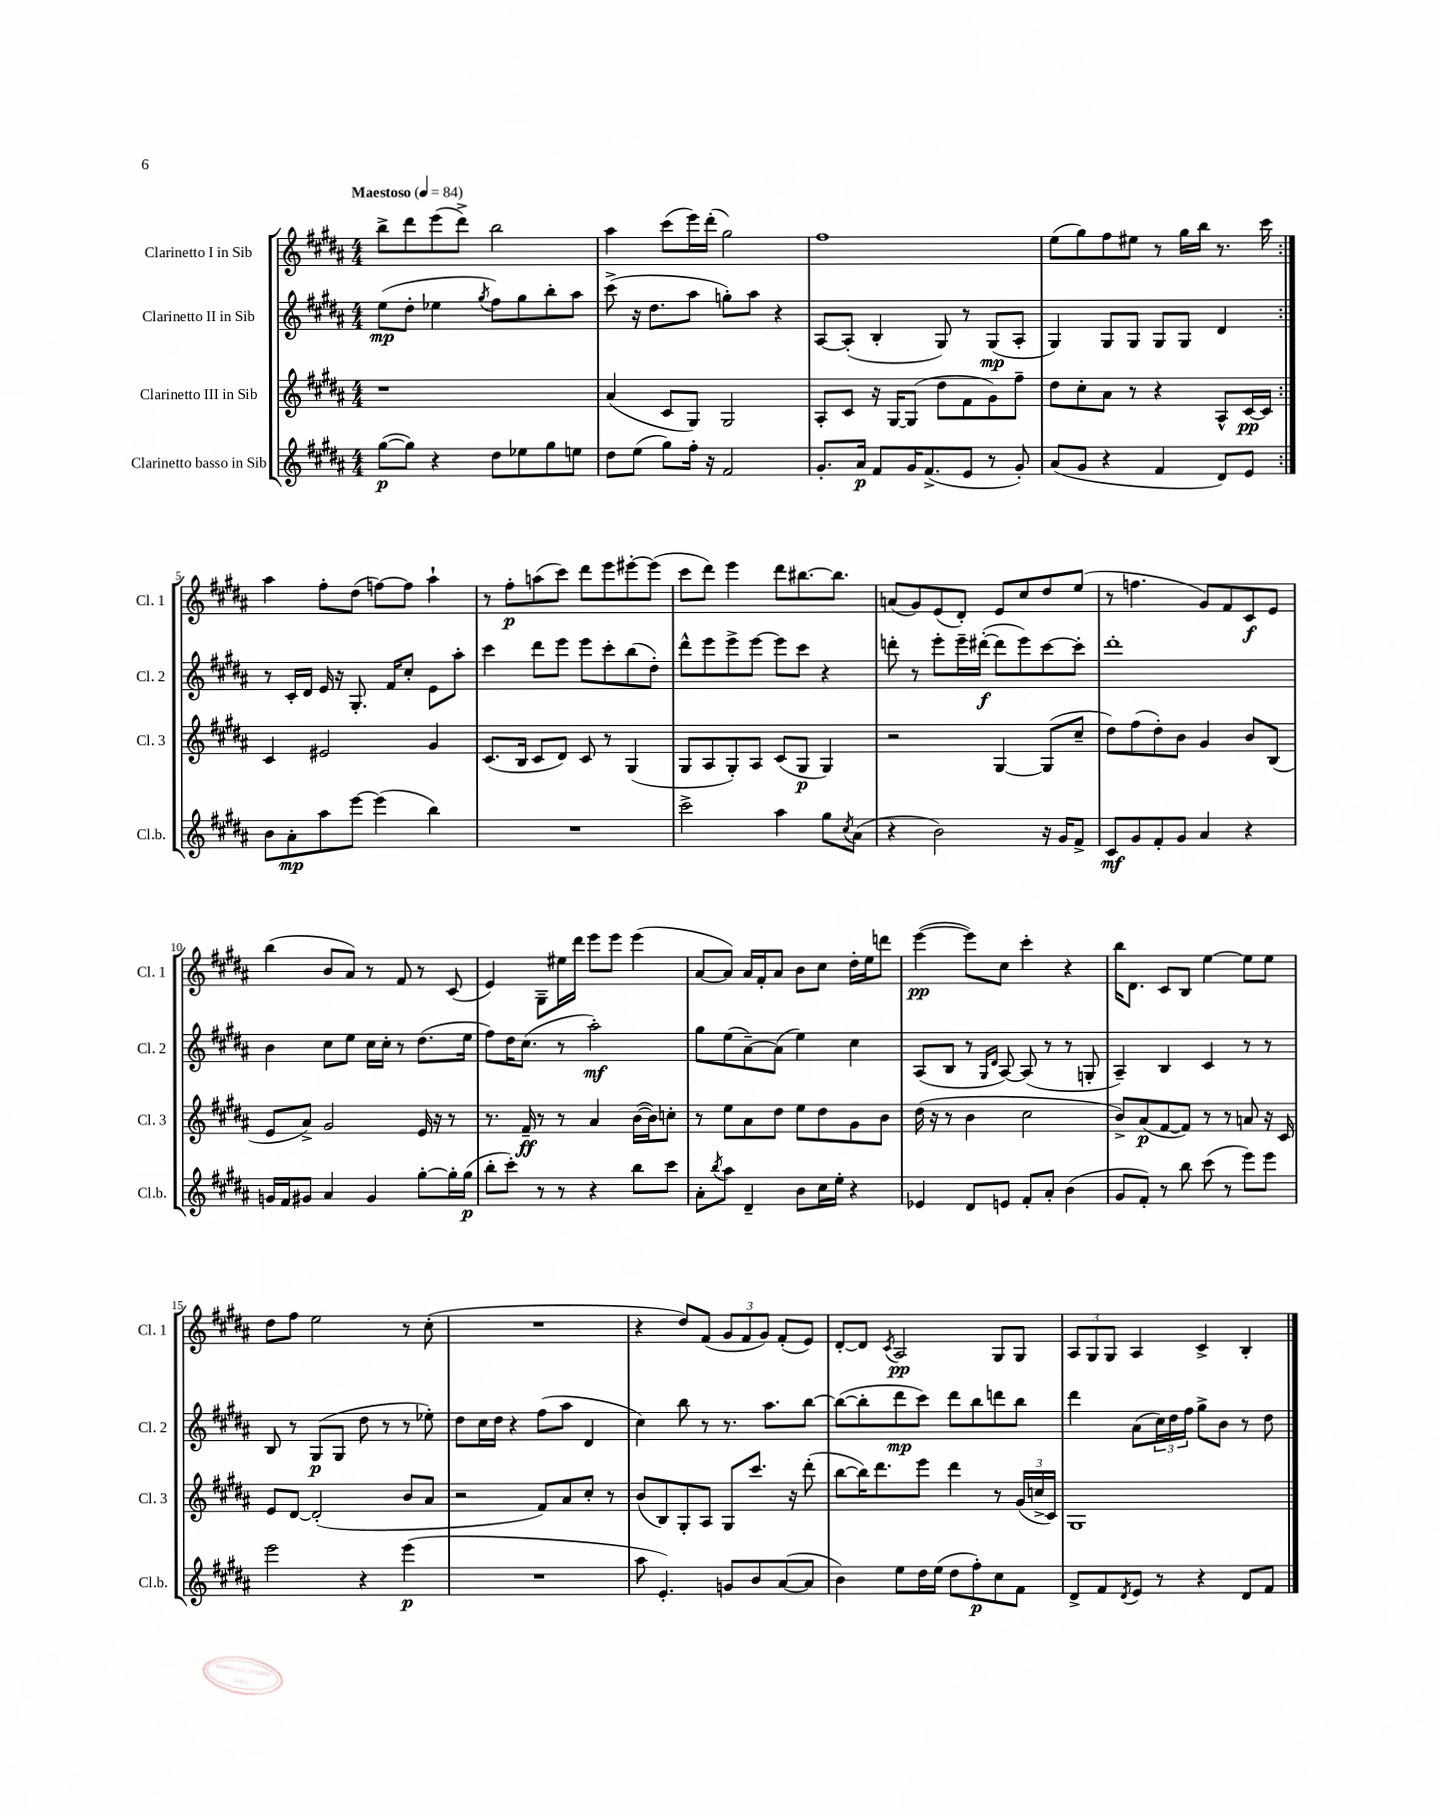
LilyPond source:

<<
\new StaffGroup <<
\new Staff = "s0" \with { instrumentName = "Clarinetto I in Sib" shortInstrumentName = "Cl. 1" } {
    \clef treble \key b \major \numericTimeSignature \time 4/4 \tempo "Maestoso" 4 = 84
    \repeat volta 2 { b''8-> dis'''8 e'''8( dis'''8->) b''2 |
    ais''4 cis'''8( e'''16) dis'''16-.( gis''2) |
    fis''1 |
    e''8( gis''8) fis''8 eis''8 r8 gis''16 b''16 r8. cis'''16 | }
    ais''4 fis''8-. dis''8( f''8~) f''8 ais''4-! |
    r8 fis''8-.\p a''8( cis'''8) dis'''8 e'''8 eis'''8~-. eis'''8( |
    cis'''8 dis'''8) e'''4 dis'''8 bis''8.~ bis''8. |
    a'8( gis'8) e'8( dis'8-.) e'8 cis''8 dis''8 e''8( |
    r8 f''4. gis'8) fis'8 cis'8\f e'8 |
    b''4( b'8 ais'8) r8 fis'8 r8 cis'8( |
    e'4) gis8-- eis''16 dis'''16 e'''8 e'''8 e'''4( |
    ais'8~ ais'8) ais'16 fis'16-. ais'8 b'8 cis''8 dis''16-. e''16 d'''8 |
    e'''4~\pp( e'''8) cis''8 cis'''4-. r4 |
    b''16 dis'8. cis'8 b8 e''4~ e''8 e''8 |
    dis''8 fis''8 e''2 r8 cis''8-.( |
    R1 |
    r4 dis''8) fis'8( \tuplet 3/2 { gis'8 fis'8 gis'8) } fis'8-.( e'8) |
    dis'8~-. dis'8 \acciaccatura { cis'8 } ais2\pp gis8 gis8 |
    \tuplet 3/2 { ais8 gis8 gis8 } ais4 cis'4-> b4-. \bar "|." |
}
\new Staff = "s1" \with { instrumentName = "Clarinetto II in Sib" shortInstrumentName = "Cl. 2" } {
    \clef treble \key b \major \numericTimeSignature \time 4/4
    \repeat volta 2 { e''8\mp( dis''8-. ees''4 \acciaccatura { gis''8 } fis''8) gis''8 b''8-. ais''8 |
    cis'''8->( r16 dis''8. ais''8 g''8-.) ais''8 r4 |
    ais8~ ais8-.( b4-. gis8) r8 gis8\mp( ais8-. |
    gis4) gis8 gis8 gis8 gis8 dis'4 | }
    r8 cis'16-. dis'16 e'16 r16 gis8.-. fis'16 cis''8-. e'8 ais''8-. |
    cis'''4 dis'''8 e'''8 e'''8 cis'''8-. b''8( dis''8-.) |
    dis'''8-^ e'''8 e'''8-> e'''8~ e'''8 cis'''8 r4 |
    d'''8-. r8 e'''8-. e'''16-- dis'''16~-.\f( dis'''8 e'''8) cis'''8~ cis'''8-. |
    dis'''1-. |
    b'4 cis''8 e''8 cis''16 cis''16-. r8 dis''8.( e''16 |
    fis''8) dis''16 cis''8.( r8 ais''2-.\mf) |
    gis''8 e''8( ais'8~--) ais'8( e''4) cis''4 |
    ais8( b8 r8 \grace { gis16 dis'16 } ais8~) ais8( r8 r8 g8-. |
    ais4--) b4 cis'4 r8 r8 |
    b8 r8 gis8\p( gis8 dis''8 r8 r8 ees''8-.) |
    dis''8 cis''16 dis''16 r4 fis''8( ais''8 dis'4 |
    cis''4) b''8 r8 r8. ais''8. b''8~ |
    b''8~( b''8-. dis'''8\mp cis'''8) dis'''8 b''8 d'''8 b''8 |
    dis'''4 ais'8( \tuplet 3/2 { cis''16) dis''16 fis''16 } gis''8-> b'8 r8 dis''8 \bar "|." |
}
\new Staff = "s2" \with { instrumentName = "Clarinetto III in Sib" shortInstrumentName = "Cl. 3" } {
    \clef treble \key b \major \numericTimeSignature \time 4/4
    \repeat volta 2 { r1 |
    ais'4( cis'8 gis8) gis2 |
    ais8-. cis'8 r16 gis16~ gis8( dis''8 fis'8 gis'8) fis''8-- |
    dis''8 cis''8-. ais'8 r8 r4 ais8-^ cis'16~\pp cis'16 | }
    cis'4 eis'2 gis'4 |
    cis'8.( b16 cis'8 dis'8) cis'8 r8 gis4( |
    gis8 ais8 gis8-.) ais8 cis'8( gis8\p gis4) |
    r2 gis4~ gis8( cis''8-- |
    dis''8) fis''8( dis''8-.) b'8 gis'4 b'8 b8( |
    e'8 ais'8->) gis'2 e'16 r16 r8 |
    r8. fis'16--\ff r8 r8 ais'4 b'16~( b'16) c''8-. |
    r8 e''8 ais'8 dis''8 e''8 dis''8 gis'8 b'8 |
    dis''16( r16 r8 b'4 cis''2 |
    b'8->) ais'8\p( fis'8~ fis'8) r8 r8 a'8 r16 cis'16 |
    e'8 dis'8~ dis'2-.( b'8 ais'8 |
    r2 fis'8) ais'8 cis''8-. r8 |
    b'8( b8) gis8-. ais8 gis8 cis'''8. r16 dis'''8-.( |
    b''8~ b''16) dis'''8. e'''8 dis'''4 r8 \tuplet 3/2 { gis'16( c''16-> cis'16) } |
    gis1 \bar "|." |
}
\new Staff = "s3" \with { instrumentName = "Clarinetto basso in Sib" shortInstrumentName = "Cl.b." } {
    \clef treble \key b \major \numericTimeSignature \time 4/4
    \repeat volta 2 { gis''8~\p( gis''8) r4 dis''8 ees''8 gis''8 e''8 |
    dis''8 e''8( gis''8) fis''16-. r16 fis'2 |
    gis'8.-. ais'16\p fis'8 gis'16 fis'8.->( e'8 r8 gis'8-.) |
    ais'8( gis'8 r4 fis'4 dis'8) e'8 | }
    b'8 ais'8-.\mp ais''8 e'''8~ e'''4( b''4) |
    R1 |
    cis'''2-> ais''4 gis''8 \acciaccatura { cis''8 } ais'8( |
    r4 b'2) r16 gis'16 fis'8-> |
    cis'8\mf gis'8 fis'8-. gis'8 ais'4 r4 |
    g'16 fis'16 gis'8 ais'4 gis'4 gis''8~-. gis''16-. gis''16\p( |
    b''8-. cis'''8-.) r8 r8 r4 b''8 cis'''8 |
    ais'8-. \acciaccatura { b''8 } ais''8 dis'4-- b'8 cis''16 e''16-. r4 |
    ees'4 dis'8 e'8 fis'8-. ais'8-. b'4( |
    gis'8 fis'8-.) r8 b''8 cis'''8( r8 e'''8) e'''8 |
    e'''2 r4 e'''4\p( |
    R1 |
    ais''8 e'4.-.) g'8 b'8 ais'8~( ais'8 |
    b'4) e''8 dis''16 e''16( dis''8 fis''8-.\p) cis''8 fis'8 |
    dis'8-> fis'8 \acciaccatura { dis'8 } e'8 r8 r4 dis'8 fis'8 \bar "|." |
}
>>
>>
